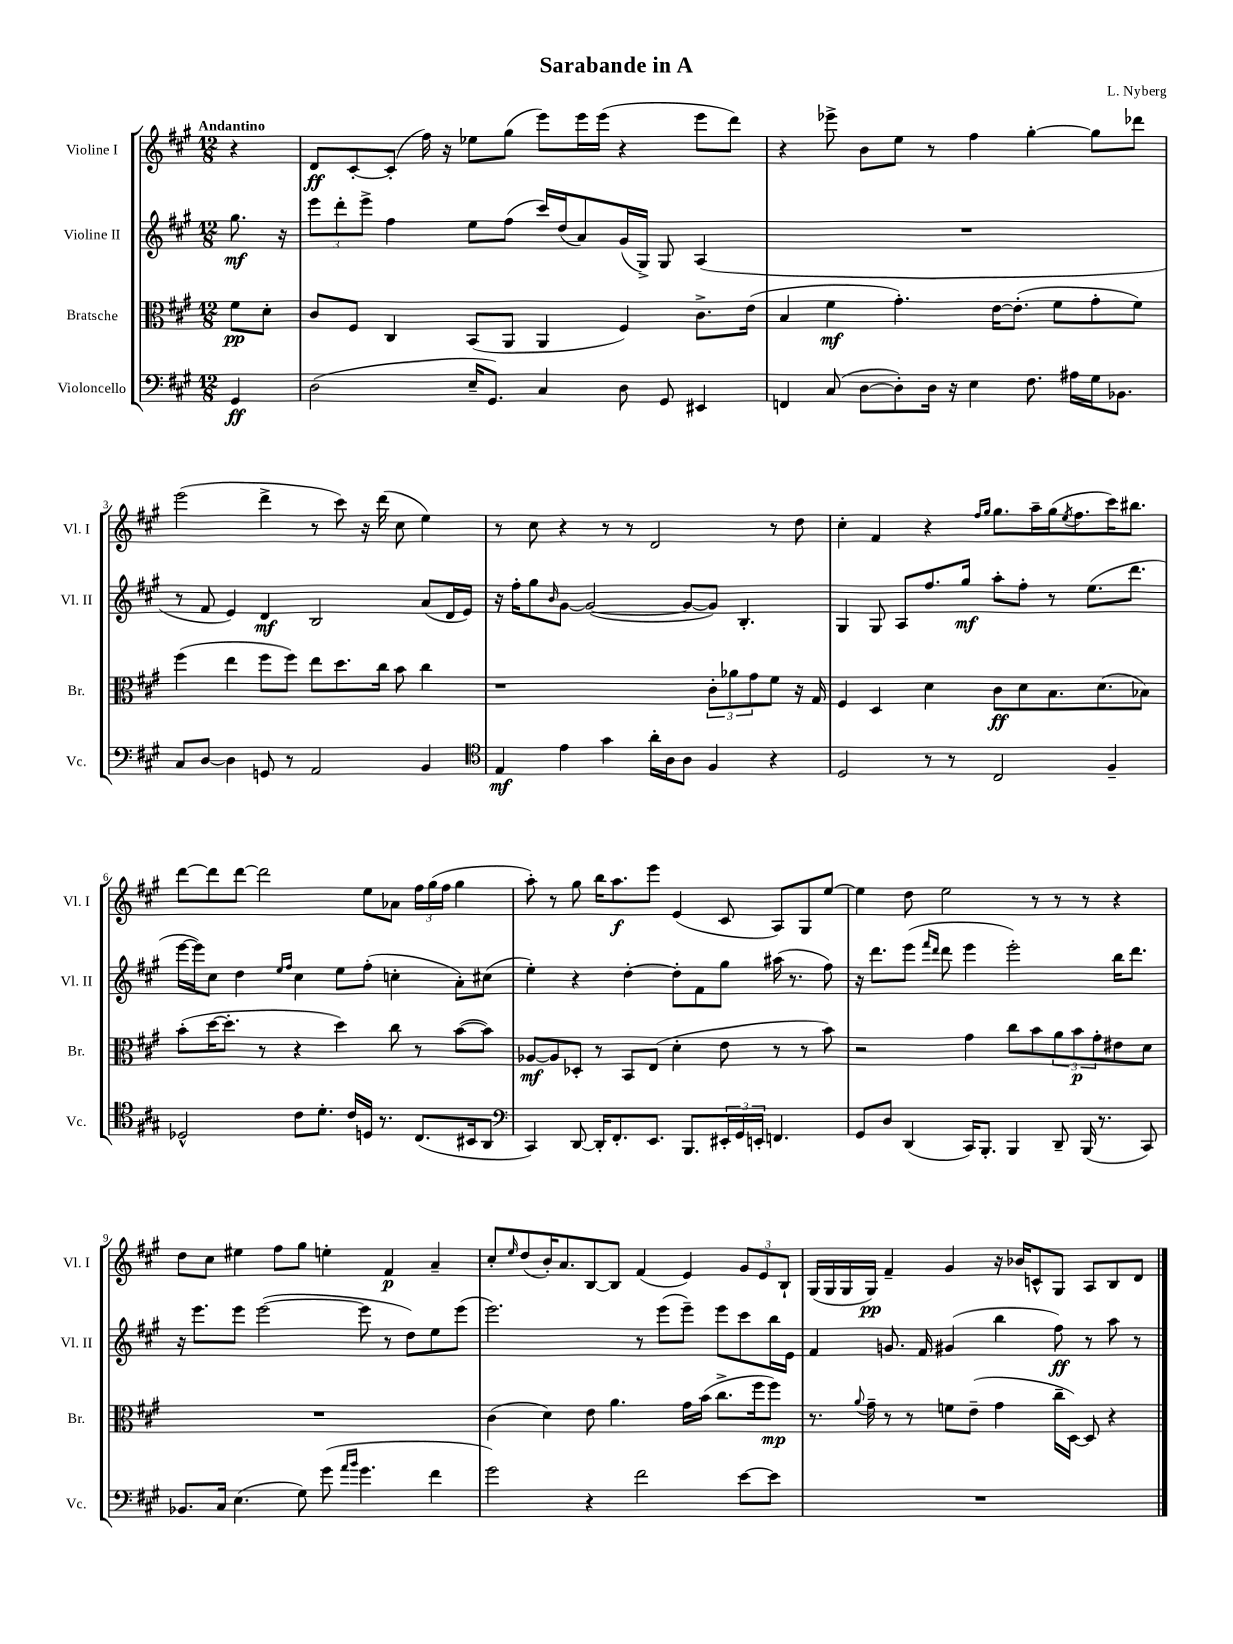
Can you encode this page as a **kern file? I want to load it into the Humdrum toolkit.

**kern	**dynam	**kern	**dynam	**kern	**dynam	**kern	**dynam
*part4	*part4	*part3	*part3	*part2	*part2	*part1	*part1
*staff4	*staff4	*staff3	*staff3	*staff2	*staff2	*staff1	*staff1
*I"Violoncello	*	*I"Bratsche	*	*I"Violine II	*	*I"Violine I	*
*I'Vc.	*	*I'Br.	*	*I'Vl. II	*	*I'Vl. I	*
*clefF4	*	*clefC3	*	*clefG2	*	*clefG2	*
*k[f#c#g#]	*	*k[f#c#g#]	*	*k[f#c#g#]	*	*k[f#c#g#]	*
*M12/8	*	*M12/8	*	*M12/8	*	*M12/8	*
=	=	=	=	=	=	=	=
!	!	!	!	!	!	!LO:TX:a:B:t=Andantino	!
4GG#/	ff	8f#\L	pp	8.gg#\	mf	4r	.
.	.	8d'\J	.	.	.	.	.
.	.	.	.	16r	.	.	.
=1	=1	=1	=1	=1	=1	=1	=1
(2D\	.	8c#/L	.	12eee\L	.	8d/L	ff
.	.	.	.	12ddd'\	.	.	.
.	.	8F#/J	.	.	.	[8c#'/	.
.	.	.	.	12eee^\J	.	.	.
.	.	4C#/	.	4ff#\	.	(8c#'/J]	.
.	.	.	.	.	.	16ff#\)	.
.	.	.	.	.	.	16r	.
16E~/KL	.	(8BB/L	.	8ee\L	.	8ee-X\L	.
8.GG#/J)	.	.	.	.	.	.	.
.	.	8AA/J	.	(8ff#\J	.	(8gg#\J	.
4C#/	.	4AA/	.	16ccc#/LL)	.	8eee\L)	.
.	.	.	.	(16dd/J	.	.	.
.	.	.	.	8a/)	.	16eee\L	.
.	.	.	.	.	.	(16eee\JJ	.
8D\	.	4F#/)	.	(16g#/L	.	4r	.
.	.	.	.	16G#^/JJ)	.	.	.
8GG#/	.	.	.	8G#/	.	.	.
4EE#X/	.	8.c#^\L	.	(4A/	.	8eee\L	.
.	.	.	.	.	.	8ddd\J)	.
.	.	(16e\Jk	.	.	.	.	.
=2	=2	=2	=2	=2	=2	=2	=2
4FFn/	.	4B/	.	1.r	.	4r	.
(8C#/	.	4f#\	mf	.	.	8eee-X^\	.
[8D\L	.	.	.	.	.	8b\L	.
8D'\])	.	4.g#'\)	.	.	.	8ee\J	.
16D\Jk	.	.	.	.	.	8r	.
16r	.	.	.	.	.	.	.
4E\	.	.	.	.	.	4ff#\	.
.	.	[16e\KL	.	.	.	.	.
.	.	(8.e'\J]	.	.	.	.	.
8.F#\	.	.	.	.	.	[4gg#'\	.
.	.	8f#\L	.	.	.	.	.
16A#X\LL	.	.	.	.	.	.	.
16G#\J	.	8g#'\	.	.	.	8gg#\L]	.
8.BB-X\J	.	.	.	.	.	.	.
.	.	8f#\J)	.	.	.	8ddd-X\J	.
!!LO:LB:g=z
=3	=3	=3	=3	=3	=3	=3	=3
8C#/L	.	(4ff#\	.	8r	.	(2eee\	.
[8D/J	.	.	.	8f#/	.	.	.
4D\]	.	4ee\	.	4e/)	.	.	.
8GGn/	.	8ff#\L	.	4d/	mf	4ddd^\	.
8r	.	8ff#\J)	.	.	.	.	.
2AA/	.	8ee\L	.	2B/	.	8r	.
.	.	8.dd\	.	.	.	8ccc#\)	.
.	.	.	.	.	.	16r	.
.	.	16cc#\Jk	.	.	.	(16ddd\	.
.	.	8b\	.	.	.	8cc#\	.
4BB/	.	4cc#\	.	(8a/L	.	4ee\)	.
.	.	.	.	16d/L	.	.	.
.	.	.	.	16e/JJ)	.	.	.
=4	=4	=4	=4	=4	=4	=4	=4
*clefC4	*	*	*	*	*	*	*
4E/	mf	1r	.	16r	.	8r	.
.	.	.	.	16ff#'\KL	.	.	.
.	.	.	.	8gg#\	.	8cc#\	.
.	.	.	.	16qqb/	.	.	.
4e\	.	.	.	[8g#\J	.	4r	.
.	.	.	.	(2g#/_	.	.	.
4g#\	.	.	.	.	.	8r	.
.	.	.	.	.	.	8r	.
16a'\LL	.	.	.	.	.	2d/	.
16A\J	.	.	.	.	.	.	.
8A\J	.	.	.	8g#/L_	.	.	.
4F#/	.	12c#'\L	.	8g#/J])	.	.	.
.	.	12a-X\	.	.	.	.	.
.	.	.	.	4.B'/	.	.	.
.	.	12g#\	.	.	.	.	.
4r	.	8f#\J	.	.	.	8r	.
.	.	16r	.	.	.	8dd\	.
.	.	16G#/	.	.	.	.	.
=5	=5	=5	=5	=5	=5	=5	=5
2D/	.	4F#/	.	4G#/	.	4cc#'\	.
.	.	4D/	.	8G#/	.	4f#/	.
.	.	.	.	8A/L	.	.	.
8r	.	4d\	.	8.ff#/	.	4r	.
8r	.	.	.	.	.	.	.
.	.	.	.	16gg#/Jk	mf	.	.
.	.	.	.	.	.	16qqff#/LL	.
.	.	.	.	.	.	16qqgg#/JJ	.
2C#/	.	8c#\L	ff	8aa'\L	.	8.gg#\L	.
.	.	8d\	.	8ff#'\J	.	.	.
.	.	.	.	.	.	16aa~\L	.
.	.	8.B\	.	8r	.	(16gg#\J	.
.	.	.	.	.	.	8qee/	.
.	.	.	.	.	.	8.ff#\	.
.	.	.	.	(8.ee\L	.	.	.
.	.	(8.d\	.	.	.	.	.
4F#~/	.	.	.	.	.	16ccc#\K)	.
.	.	.	.	8.ddd\J	.	8.bb#X\J	.
.	.	8B-X\J)	.	.	.	.	.
!!LO:LB:g=z
=6	=6	=6	=6	=6	=6	=6	=6
2D-X^^/	.	(8b'\L	.	[16eee\LL	.	[8ddd\L	.
.	.	.	.	16eee\J])	.	.	.
.	.	[16dd\K	.	8cc#\J	.	8ddd\]	.
.	.	8.dd'\J]	.	.	.	.	.
.	.	.	.	4dd\	.	[8ddd\J	.
.	.	8r	.	.	.	2ddd\]	.
.	.	.	.	16qqee/LL	.	.	.
.	.	.	.	16qqff#/JJ	.	.	.
8c#\L	.	4r	.	4cc#\	.	.	.
8.d'\J	.	.	.	.	.	.	.
.	.	4dd\)	.	8ee\L	.	.	.
16c#/LL	.	.	.	.	.	.	.
16Dn/JJ	.	.	.	(8ff#'\J	.	8ee\L	.
8.r	.	.	.	.	.	.	.
.	.	8cc#\	.	4ccn'\	.	8a-X\J	.
(8.C#/L	.	8r	.	.	.	24ff#\LL	.
.	.	.	.	.	.	(24gg#\	.
.	.	.	.	.	.	24ff#\JJ	.
.	.	([8b\L	.	8a'\L)	.	4gg#\	.
16BB#X/k	.	.	.	.	.	.	.
8AA/J	.	8b\J])	.	(8cc#X\J	.	.	.
=7	=7	=7	=7	=7	=7	=7	=7
*clefF4	*	*	*	*	*	*	*
4CC#/)	.	[8A-X/L	mf	4ee'\)	.	8aa'\)	.
.	.	8A-/]	.	.	.	8r	.
[8DD/	.	8D-X'/J	.	4r	.	8gg#\	.
16DD'/KL]	.	8r	.	.	.	16bb\KL	.
8.FF#'/	.	.	.	.	.	8.aa\	f
.	.	8BB/L	.	[4dd'\	.	.	.
8.EE/J	.	(8E/J	.	.	.	8eee\J	.
.	.	4d'\	.	8dd'\L]	.	(4e/	.
8.BBB/L	.	.	.	.	.	.	.
.	.	.	.	8f#\	.	.	.
24EE#X'/L	.	8e\	.	8gg#\J	.	8c#/	.
24GG#/	.	.	.	.	.	.	.
24EEn'/JJ	.	.	.	.	.	.	.
4.FFn/	.	8r	.	(16aa#X\	.	8A/L)	.
.	.	.	.	8.r	.	.	.
.	.	8r	.	.	.	8G#/	.
.	.	8b\)	.	8ff#\)	.	[8ee/J	.
=8	=8	=8	=8	=8	=8	=8	=8
8GG#/L	.	2r	.	16r	.	4ee\]	.
.	.	.	.	8.ddd\L	.	.	.
8D/J	.	.	.	.	.	.	.
(4DD/	.	.	.	(8eee\J	.	8dd\	.
.	.	.	.	16qqfff#/LL	.	.	.
.	.	.	.	16qqddd/JJ	.	.	.
.	.	.	.	8ddd\	.	2ee\	.
16CC#/KL)	.	4g#\	.	4eee\	.	.	.
8.BBB'/J	.	.	.	.	.	.	.
4BBB/	.	8cc#\L	.	2eee'\)	.	.	.
.	.	8b\	.	.	.	8r	.
8DD~/	.	12a\	.	.	.	8r	.
.	.	12b\	p	.	.	.	.
(16BBB/	.	.	.	.	.	8r	.
.	.	12g#'\	.	.	.	.	.
8.r	.	.	.	.	.	.	.
.	.	8e#X\	.	16bb\KL	.	4r	.
.	.	.	.	8.ddd\J	.	.	.
8CC#/)	.	8d\J	.	.	.	.	.
!!LO:LB:g=z
=9	=9	=9	=9	=9	=9	=9	=9
8.BB-X/L	.	1.r	.	16r	.	8dd\L	.
.	.	.	.	8.eee\L	.	.	.
.	.	.	.	.	.	8cc#\J	.
16C#/Jk	.	.	.	.	.	.	.
(4.E\	.	.	.	8eee\J	.	4ee#X\	.
.	.	.	.	([2eee\	.	.	.
.	.	.	.	.	.	8ff#\L	.
8G#\)	.	.	.	.	.	8gg#\J	.
(8g#\	.	.	.	.	.	4een'\	.
16qqa/LL	.	.	.	.	.	.	.
16qqb/JJ	.	.	.	.	.	.	.
4.g#\	.	.	.	8eee\]	.	.	.
.	.	.	.	8r	.	4f#/	p
.	.	.	.	8dd\L)	.	.	.
4f#\	.	.	.	8ee\	.	4a~/	.
.	.	.	.	(8eee\J	.	.	.
=10	=10	=10	=10	=10	=10	=10	=10
2g#\)	.	(4c#\	.	2.eee\)	.	8cc#'/L	.
.	.	.	.	.	.	16qqee/	.
.	.	.	.	.	.	(8dd/	.
.	.	4d\)	.	.	.	16b'/K)	.
.	.	.	.	.	.	8.a/	.
4r	.	8e\	.	.	.	[8B/	.
.	.	4.a\	.	.	.	8B/J]	.
2f#\	.	.	.	8r	.	(4f#/	.
.	.	.	.	(8eee\L	.	.	.
.	.	16g#\LL	.	8eee~\J)	.	4e/)	.
.	.	(16b\JJ	.	.	.	.	.
.	.	8.cc#^\L	.	8eee\L	.	.	.
[8e\L	.	.	.	8ccc#\	.	12g#/L	.
.	.	16ff#\k	.	.	.	.	.
.	.	.	.	.	.	12e/	.
8e\J]	.	8ff#\J)	mp	16bb\L	.	.	.
.	.	.	.	.	.	12B`/J	.
.	.	.	.	16e\JJ	.	.	.
=11	=11	=11	=11	=11	=11	=11	=11
1.r	.	8.r	.	4f#/	.	(16G#/LL	.
.	.	.	.	.	.	16G#/	.
.	.	.	.	.	.	16G#/	.
.	.	8qqa/	.	.	.	.	.
.	.	16g#~\	.	.	.	16G#/JJ)	pp
.	.	8r	.	8.gn/	.	4f#~/	.
.	.	8r	.	.	.	.	.
.	.	.	.	16f#/	.	.	.
.	.	8fn\L	.	(4g#X/	.	4g#/	.
.	.	(8e~\J	.	.	.	.	.
.	.	4g#\	.	4bb\	.	16r	.
.	.	.	.	.	.	16b-X/KL	.
.	.	.	.	.	.	8cn^^/	.
.	.	16cc#~\LL	.	8ff#\)	ff	8G#/J	.
.	.	[16D\JJ)	.	.	.	.	.
.	.	8D/]	.	8r	.	8A/L	.
.	.	4r	.	8aa\	.	8B/	.
.	.	.	.	8r	.	8d/J	.
==	==	==	==	==	==	==	==
*-	*-	*-	*-	*-	*-	*-	*-
